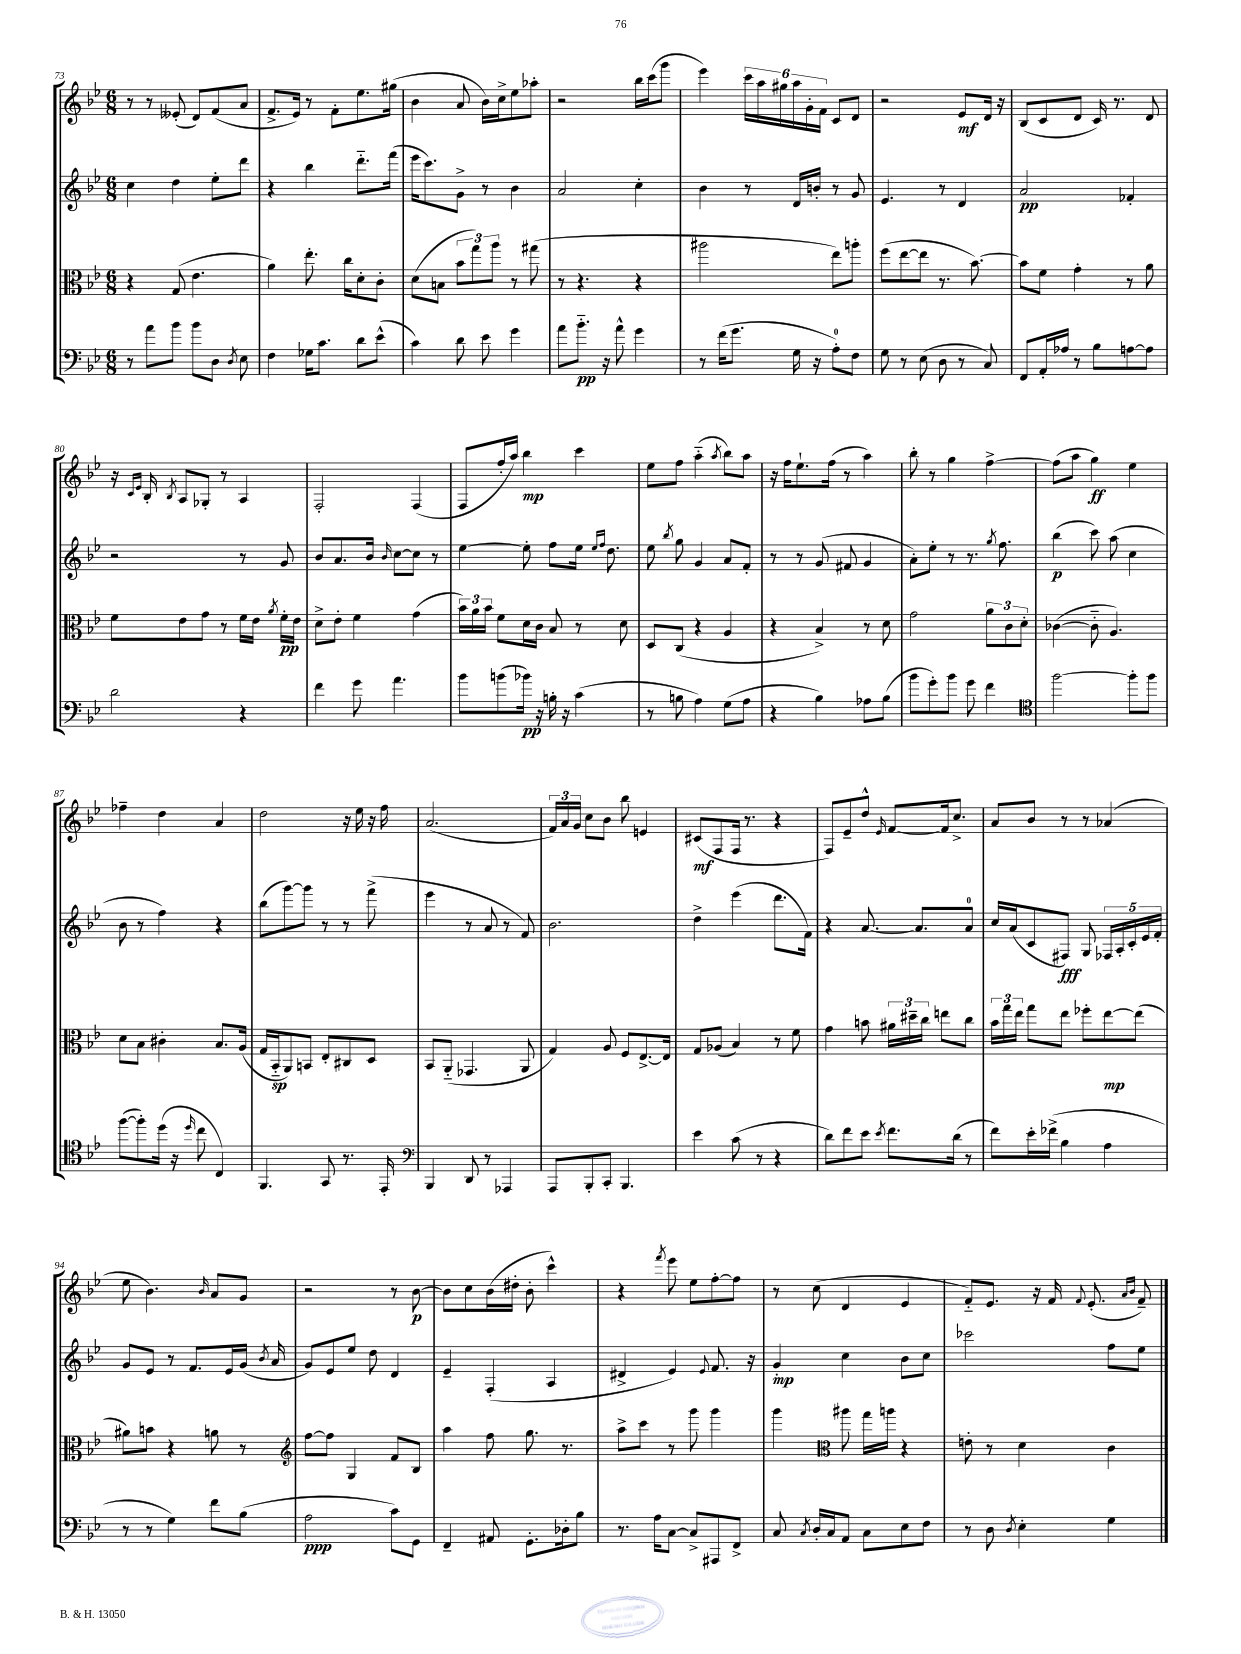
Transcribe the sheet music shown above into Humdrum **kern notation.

**kern	**dynam	**kern	**dynam	**kern	**dynam	**kern	**dynam
*part4	*part4	*part3	*part3	*part2	*part2	*part1	*part1
*staff4	*staff4	*staff3	*staff3	*staff2	*staff2	*staff1	*staff1
*clefF4	*	*clefC3	*	*clefG2	*	*clefG2	*
*k[b-e-]	*	*k[b-e-]	*	*k[b-e-]	*	*k[b-e-]	*
*M6/8	*	*M6/8	*	*M6/8	*	*M6/8	*
=73	=73	=73	=73	=73	=73	=73	=73
8r	.	4r	.	4cc\	.	8r	.
8a\L	.	.	.	.	.	8r	.
8b-\J	.	(8G/	.	4dd\	.	(8e--X'/	.
8b-\L	.	4.e-\	.	.	.	8d/L)	.
8D\J	.	.	.	8ee-'\L	.	(8f/	.
8qD/	.	.	.	.	.	.	.
8E-\	.	.	.	8ddd\J	.	8a/J	.
=74	=74	=74	=74	=74	=74	=74	=74
4F\	.	4a\)	.	4r	.	8.f^/L	.
.	.	.	.	.	.	16e-/Jk)	.
16G-X\KL	.	8.ee-'\	.	4bb-\	.	8r	.
8.c\J	.	.	.	.	.	.	.
.	.	.	.	.	.	8f'\L	.
.	.	16cc\KL	.	.	.	.	.
8d\L	.	8d'\	.	8.ddd\L	.	8.ee-\	.
(8e-^^\J	.	8c'\J	.	.	.	.	.
.	.	.	.	(16fff\Jk	.	(16gg#X\Jk	.
=75	=75	=75	=75	=75	=75	=75	=75
4c\)	.	(8d\L	.	16eee-\KL	.	4b-\	.
.	.	.	.	8.ccc\)	.	.	.
.	.	8Bn\J	.	.	.	.	.
8d\	.	12b-\L	.	8g^\J	.	8a/	.
.	.	12gg\)	.	.	.	.	.
8e-\	.	.	.	8r	.	16b-\LL)	.
.	.	12aa\J	.	.	.	.	.
.	.	.	.	.	.	16cc^\J	.
4g\	.	8r	.	4b-\	.	8ee-\	.
.	.	(8gg#X\	.	.	.	8aa-X'\J	.
=76	=76	=76	=76	=76	=76	=76	=76
8a\L	.	8r	.	2a/	.	2r	.
8.b-\J	pp	4.r	.	.	.	.	.
16r	.	.	.	.	.	.	.
8a^^\	.	.	.	.	.	.	.
4g\	.	4r	.	4cc'\	.	16bb-\LL	.
.	.	.	.	.	.	(16ccc\J	.
.	.	.	.	.	.	8ggg\J	.
=77	=77	=77	=77	=77	=77	=77	=77
8r	.	2aa#X\	.	4b-\	.	4eee-\)	.
(16f\KL	.	.	.	.	.	.	.
8.g\J	.	.	.	.	.	.	.
.	.	.	.	8r	.	24ccc\LL	.
.	.	.	.	.	.	24aa\	.
.	.	.	.	.	.	24gg#X\	.
16G\	.	.	.	16d/LL	.	24aa\	.
.	.	.	.	.	.	24g'\	.
16r	.	.	.	16bn'/JJ	.	.	.
.	.	.	.	.	.	24f\JJ	.
8A'\L)	.	8ee-\L)	.	8r	.	8c/L	.
8F\J	.	8aan'\J	.	8g/	.	8d/J	.
=78	=78	=78	=78	=78	=78	=78	=78
8G\	.	(8ff\L	.	4.e-/	.	2r	.
8r	.	[8ee-\	.	.	.	.	.
(8E-\	.	8ee-\J]	.	.	.	.	.
8D\	.	8.r	.	8r	.	.	.
8r	.	.	.	4d/	.	8e-/L	mf
.	.	[8.b-\)	.	.	.	.	.
8C/)	.	.	.	.	.	16d/Jk	.
.	.	.	.	.	.	16r	.
=79	=79	=79	=79	=79	=79	=79	=79
8FF/L	.	8b-\L]	.	2a/	pp	(8B-/L	.
16AA'/L	.	8f\J	.	.	.	8c/	.
16A-X/JJ	.	.	.	.	.	.	.
8r	.	4g'\	.	.	.	8d/J	.
8B-\L	.	.	.	.	.	16c/)	.
.	.	.	.	.	.	8.r	.
[8An\	.	8r	.	4f-X'/	.	.	.
8A\J]	.	8a\	.	.	.	8d/	.
!!LO:LB:g=z
=80	=80	=80	=80	=80	=80	=80	=80
2d\	.	8f\L	.	2r	.	16r	.
.	.	.	.	.	.	16qqc/LL	.
.	.	.	.	.	.	16qqe-/JJ	.
.	.	.	.	.	.	16B-'/	.
.	.	.	.	.	.	8qB-/	.
.	.	8e-\	.	.	.	8A/L	.
.	.	8g\J	.	.	.	8G-X'/J	.
.	.	8r	.	.	.	8r	.
4r	.	16f\LL	.	8r	.	4A/	.
.	.	16e-\JJ	.	.	.	.	.
.	.	8qa/	.	.	.	.	.
.	.	16f'\LL	pp	8g/	.	.	.
.	.	16e-\JJ	.	.	.	.	.
=81	=81	=81	=81	=81	=81	=81	=81
4f\	.	8d^\L	.	8b-/L	.	2F'/	.
.	.	8e-'\J	.	8.a/	.	.	.
8g\	.	4f\	.	.	.	.	.
.	.	.	.	16b-/Jk	.	.	.
.	.	.	.	16qqb-/	.	.	.
4.a\	.	.	.	[8cc\L	.	.	.
.	.	(4g\	.	8cc\J]	.	(4F/	.
.	.	.	.	8r	.	.	.
=82	=82	=82	=82	=82	=82	=82	=82
8b-\L	.	24b-\LL)	.	[4ee-\	.	8F/L	.
.	.	24a\	.	.	.	.	.
.	.	24b-\JJ	.	.	.	.	.
(8bn\	.	8f\L	.	.	.	16ff'/L	.
.	.	.	.	.	.	16aa/JJ)	.
16b-X\Jk)	pp	16d\L	.	8ee-'\]	.	4bb-\	mp
16r	.	16c\JJ	.	.	.	.	.
16Bn'\	.	8B-/	.	8ff\L	.	.	.
16r	.	.	.	.	.	.	.
(4c\	.	8r	.	16ee-\Jk	.	4ccc\	.
.	.	.	.	16qqee-/LL	.	.	.
.	.	.	.	16qqff/JJ	.	.	.
.	.	.	.	8.dd\	.	.	.
.	.	8d\	.	.	.	.	.
=83	=83	=83	=83	=83	=83	=83	=83
8r	.	8D/L	.	8ee-\	.	8ee-\L	.
.	.	.	.	8qbb-/	.	.	.
8Bn\	.	(8C/J	.	8gg\	.	8ff\J	.
4A\)	.	4r	.	4g/	.	(4aa\	.
.	.	.	.	.	.	8qaa/	.
(8G\L	.	4A/	.	8a/L	.	8bb-\L)	.
8A\J	.	.	.	8f'/J	.	8aa\J	.
=84	=84	=84	=84	=84	=84	=84	=84
4r	.	4r	.	8r	.	16r	.
.	.	.	.	.	.	16ff\KL	.
.	.	.	.	8r	.	8.ee-`\	.
4B-\)	.	4B-^/)	.	(8g/	.	.	.
.	.	.	.	.	.	(16ff\Jk	.
.	.	.	.	8f#X/	.	8r	.
8A-X\L	.	8r	.	4g/	.	4aa\)	.
(8B-\J	.	8d\	.	.	.	.	.
=85	=85	=85	=85	=85	=85	=85	=85
8b-\L	.	2g\	.	8a'\L)	.	8bb-'\	.
8g'\)	.	.	.	8ee-'\J	.	8r	.
8b-\J	.	.	.	8r	.	4gg\	.
8g\	.	.	.	8.r	.	.	.
4f\	.	12a\L	.	.	.	[4ff^\	.
.	.	.	.	8qgg/	.	.	.
.	.	.	.	8.ff\	.	.	.
.	.	12c\	.	.	.	.	.
.	.	12d'\J	.	.	.	.	.
=86	=86	=86	=86	=86	=86	=86	=86
*clefC4	*	*	*	*	*	*	*
[2ff\	.	([4c-X\	.	(4bb-\	p	(8ff\L]	.
.	.	.	.	.	.	8aa\J	.
.	.	8c-\]	.	8ccc\)	.	4gg\)	ff
.	.	4.A/)	.	(8aa\	.	.	.
8ff'\L]	.	.	.	4cc\	.	4ee-\	.
8ff\J	.	.	.	.	.	.	.
!!LO:LB:g=z
=87	=87	=87	=87	=87	=87	=87	=87
([8ff\L	.	8d\L	.	8b-\	.	4ff-X~\	.
8ff'\])	.	8B-\J	.	8r	.	.	.
(16dd\Jk	.	4c#X'\	.	4ff\)	.	4dd\	.
16r	.	.	.	.	.	.	.
16qqdd/	.	.	.	.	.	.	.
8cc\	.	.	.	.	.	.	.
4C/)	.	8.B-/L	.	4r	.	4a/	.
.	.	(16A/Jk	.	.	.	.	.
=88	=88	=88	=88	=88	=88	=88	=88
4.FF/	.	16G/LL	.	(8bb-\L	.	2dd\	.
.	.	16BB-/J	sp	.	.	.	.
.	.	8AA/)	.	[8ggg\)	.	.	.
.	.	8BBn/J	.	8ggg\J]	.	.	.
8GG/	.	8E-'/L	.	8r	.	.	.
8.r	.	8C#X/	.	8r	.	16r	.
.	.	.	.	.	.	16ee-\	.
.	.	8D/J	.	(8fff^\	.	16r	.
16EE-'/	.	.	.	.	.	16ff\	.
=89	=89	=89	=89	=89	=89	=89	=89
*clefF4	*	*	*	*	*	*	*
4BBB-/	.	8BB-/L	.	4eee-\	.	(2.a/	.
.	.	(8AA/J	.	.	.	.	.
8DD/	.	4.GG-X/	.	8r	.	.	.
8r	.	.	.	8a/	.	.	.
4AAA-X/	.	.	.	8r	.	.	.
.	.	8AA/	.	8f/)	.	.	.
=90	=90	=90	=90	=90	=90	=90	=90
8AAA/L	.	4G/)	.	2.b-\	.	24f/LL)	.
.	.	.	.	.	.	24a/	.
.	.	.	.	.	.	24g/JJ	.
8BBB-'/	.	.	.	.	.	8cc\L	.
8CC'/J	.	8A/	.	.	.	8b-\J	.
4.BBB-/	.	8F/L	.	.	.	8bb-\	.
.	.	[8.E-^/	.	.	.	4en/	.
.	.	16E-/Jk]	.	.	.	.	.
=91	=91	=91	=91	=91	=91	=91	=91
4e-\	.	8G/L	.	4dd^\	.	(8c#X/L	mf
.	.	(8A-X/J	.	.	.	8F/	.
(8c\	.	4B-/)	.	(4eee-\	.	16F/Jk	.
.	.	.	.	.	.	8.r	.
8r	.	.	.	.	.	.	.
4r	.	8r	.	8.ddd\L	.	4r	.
.	.	8f\	.	.	.	.	.
.	.	.	.	16f\Jk)	.	.	.
=92	=92	=92	=92	=92	=92	=92	=92
8d\L)	.	4g\	.	4r	.	8F/L)	.
8f\	.	.	.	.	.	8e-~/	.
8e-\J	.	8bn\	.	[8.a/	.	8dd^^/J	.
8qe-/	.	.	.	.	.	16qqe-/	.
8.f\L	.	24a#X\LL	.	.	.	[8f/L	.
.	.	24dd#X~\	.	.	.	.	.
.	.	.	.	8.a/L]	.	.	.
.	.	24cc\JJ	.	.	.	.	.
.	.	8een\L	.	.	.	16f/k]	.
(16d\Jk	.	.	.	.	.	8.cc^/J	.
8r	.	8cc\J	.	8a/J	.	.	.
=93	=93	=93	=93	=93	=93	=93	=93
8f\L)	.	24b-\LL	.	16cc/LL	.	8a/L	.
.	.	24gg\	.	.	.	.	.
.	.	.	.	(16a/J	.	.	.
.	.	24ee-\JJ	.	.	.	.	.
16e-'\L	.	8gg\L	.	8c/	.	8b-/J	.
(16f-X^\JJ	.	.	.	.	.	.	.
4B-\	.	8ee-\J	.	8F#X/J)	fff	8r	.
.	.	8ff-X'\L	.	8G/	.	8r	.
4A\	.	[8ee-\	mp	20F-X/LL	.	(4a-X/	.
.	.	.	.	20A'/	.	.	.
.	.	.	.	20c'/	.	.	.
.	.	(8ee-\J]	.	.	.	.	.
.	.	.	.	20e-/	.	.	.
.	.	.	.	20f'/JJ	.	.	.
!!LO:LB:g=z
=94	=94	=94	=94	=94	=94	=94	=94
8r	.	8a#X\L)	.	8g/L	.	8ee-\	.
8r	.	8bn\J	.	8e-/J	.	4.b-\)	.
4G\)	.	4r	.	8r	.	.	.
.	.	.	.	8.f/L	.	.	.
.	.	.	.	.	.	16qqb-/	.
8f\L	.	8an\	.	.	.	8a/L	.
.	.	.	.	16e-/L	.	.	.
(8B-\J	.	8r	.	(16g/JJ	.	8g/J	.
.	.	.	.	8qb-/	.	.	.
.	.	.	.	16a/	.	.	.
=95	=95	=95	=95	=95	=95	=95	=95
*	*	*clefG2	*	*	*	*	*
2A\	ppp	[8ff\L	.	8g/L)	.	2r	.
.	.	8ff\J]	.	8e-/	.	.	.
.	.	4G/	.	8ee-/J	.	.	.
.	.	.	.	8dd\	.	.	.
8c\L)	.	8f/L	.	4d/	.	8r	.
8GG\J	.	8B-/J	.	.	.	[8b-\	p
=96	=96	=96	=96	=96	=96	=96	=96
4FF~/	.	4aa\	.	4e-~/	.	8b-\L]	.
.	.	.	.	.	.	8cc\	.
8AA#X/	.	8ff\	.	(4F'/	.	(16b-\L	.
.	.	.	.	.	.	16dd#X'\JJ	.
8.GG'\L	.	8.gg\	.	.	.	8b-'\	.
.	.	.	.	4A/	.	4ccc^^\)	.
16D-X'\k	.	8.r	.	.	.	.	.
8B-\J	.	.	.	.	.	.	.
=97	=97	=97	=97	=97	=97	=97	=97
8.r	.	8aa^\L	.	4d#X^/	.	4r	.
.	.	8ccc\J	.	.	.	.	.
16A\KL	.	.	.	.	.	.	.
.	.	.	.	.	.	8qfff/	.
[8C\J	.	8r	.	4e-/)	.	8eee-\	.
8C^/L]	.	8ggg\	.	.	.	8ee-\L	.
.	.	.	.	8qqe-/	.	.	.
8AAA#X/	.	4ggg\	.	8.f/	.	[8ff'\	.
8FF^/J	.	.	.	.	.	8ff\J]	.
.	.	.	.	16r	.	.	.
=98	=98	=98	=98	=98	=98	=98	=98
8C/	.	4ggg\	.	4g'/	mp	8r	.
8qC/	.	.	.	.	.	.	.
16D'/LL	.	.	.	.	.	(8cc\	.
16C/J	.	.	.	.	.	.	.
*	*	*clefC3	*	*	*	*	*
8AA/J	.	8aa#X\	.	4cc\	.	4d/	.
8C\L	.	16gg\LL	.	.	.	.	.
.	.	16aan\JJ	.	.	.	.	.
8E-\	.	4r	.	8b-\L	.	4e-/	.
8F\J	.	.	.	8cc\J	.	.	.
=99	=99	=99	=99	=99	=99	=99	=99
8r	.	8en'\	.	2ccc-X\	.	8f/L)	.
8D\	.	8r	.	.	.	8.e-/J	.
8qD/	.	.	.	.	.	.	.
4E-'\	.	4d\	.	.	.	.	.
.	.	.	.	.	.	16r	.
.	.	.	.	.	.	16f/	.
.	.	.	.	.	.	8qqf/	.
.	.	.	.	.	.	(8.e-'/	.
4G\	.	4c\	.	8ff\L	.	.	.
.	.	.	.	.	.	16qqa/LL	.
.	.	.	.	.	.	16qqb-/JJ	.
.	.	.	.	8ee-\J	.	8f~/)	.
==	==	==	==	==	==	==	==
*-	*-	*-	*-	*-	*-	*-	*-
